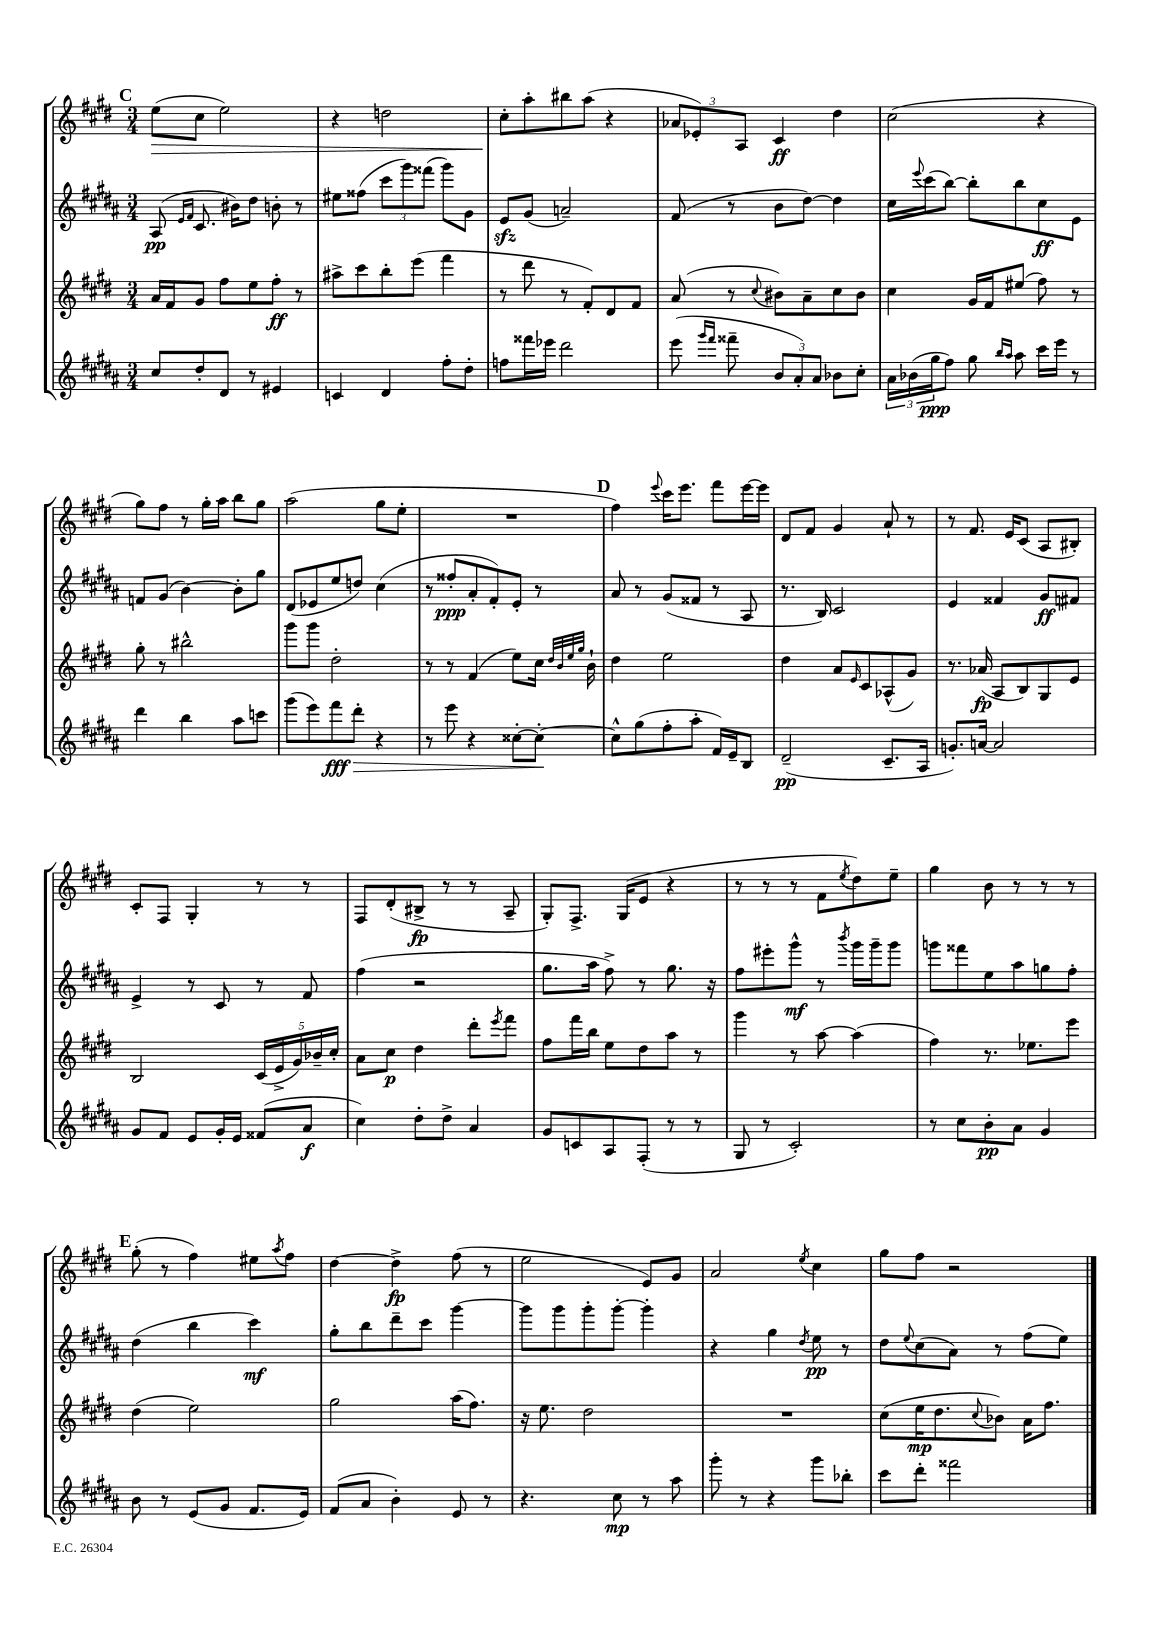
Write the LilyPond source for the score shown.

<<
\new StaffGroup <<
\new Staff = "s0" {
    \clef treble \key e \major \numericTimeSignature \time 3/4
    \mark \markup { \bold "C" } e''8\>( cis''8 e''2) |
    r4 d''2 |
    cis''8-.\! a''8-. bis''8 a''8( r4 |
    \tuplet 3/2 { aes'8 ees'8-.) a8 } cis'4\ff dis''4 |
    cis''2( r4 |
    gis''8) fis''8 r8 gis''16-. a''16 b''8 gis''8 |
    a''2( gis''8 e''8-. |
    R2. |
    \mark \markup { \bold "D" } fis''4) \appoggiatura { e'''8 } cis'''16 e'''8. fis'''8 e'''16~ e'''16 |
    dis'8 fis'8 gis'4 a'8-! r8 |
    r8 fis'8. e'16 cis'8( a8 bis8-.) |
    cis'8-. fis8 gis4-. r8 r8 |
    fis8 dis'8-.( bis8->\fp r8 r8 a8-- |
    gis8-.) fis8.-> gis16( e'8 r4 |
    r8 r8 r8 fis'8 \acciaccatura { e''8 } dis''8) e''8-- |
    gis''4 b'8 r8 r8 r8 |
    \mark \markup { \bold "E" } gis''8-.( r8 fis''4) eis''8 \acciaccatura { a''8 } fis''8 |
    dis''4~ dis''4->\fp fis''8( r8 |
    e''2 e'8) gis'8 |
    a'2 \acciaccatura { e''8 } cis''4 |
    gis''8 fis''8 r2 \bar "|." |
}
\new Staff = "s1" {
    \clef treble \key b \major \numericTimeSignature \time 3/4
    \mark \markup { \bold "C" } ais8\pp( \grace { e'16 fis'16 } cis'8. bis'16) dis''8 b'8-. r8 |
    eis''8 fisis''8( \tuplet 3/2 { cis'''8 gis'''8) fisis'''8( } gis'''8) gis'8 |
    e'8\sfz gis'8( a'2--) |
    fis'8( r8 b'8 dis''8~) dis''4 |
    cis''16 \appoggiatura { e'''8 } cis'''16( b''8~) b''8-. b''8 cis''8\ff e'8 |
    f'8 gis'8( b'4~) b'8-. gis''8 |
    dis'8( ees'8 e''8 d''8) cis''4( |
    r8 fisis''8-.\ppp ais'8-. fis'8-.) e'8-. r8 |
    \mark \markup { \bold "D" } ais'8 r8 gis'8( fisis'8 r8 ais8 |
    r8. b16) cis'2 |
    e'4 fisis'4 gis'8\ff fis'8 |
    e'4-> r8 cis'8 r8 fis'8 |
    fis''4( r2 |
    gis''8. ais''16 fis''8->) r8 gis''8. r16 |
    fis''8 eis'''8-. gis'''8-^\mf r8 \acciaccatura { b'''8 } gis'''16 gis'''16-- gis'''8 |
    g'''8 fisis'''8 e''8 ais''8 g''8 fis''8-. |
    \mark \markup { \bold "E" } dis''4( b''4 cis'''4\mf) |
    gis''8-. b''8 dis'''8-- cis'''8 gis'''4~ |
    gis'''8 gis'''8 gis'''8-. gis'''8~-. gis'''4-. |
    r4 gis''4 \acciaccatura { dis''8 } e''8\pp r8 |
    dis''8 \appoggiatura { e''8 } cis''8( ais'8) r8 fis''8( e''8) \bar "|." |
}
\new Staff = "s2" {
    \clef treble \key e \major \numericTimeSignature \time 3/4
    \mark \markup { \bold "C" } a'16 fis'16 gis'8 fis''8 e''8 fis''8-.\ff r8 |
    ais''8-> cis'''8 b''8-. e'''8( fis'''4 |
    r8 dis'''8 r8 fis'8-.) dis'8 fis'8 |
    a'8( r8 \appoggiatura { cis''8 } bis'8) a'8-- cis''8 bis'8 |
    cis''4 gis'16 fis'16 eis''8( fis''8) r8 |
    gis''8-. r8 bis''2-^ |
    gis'''8 gis'''8 dis''2-. |
    r8 r8 fis'4( e''8) cis''16 \grace { dis''32 b'32 e''32 gis''32 } b'16-! |
    \mark \markup { \bold "D" } dis''4 e''2 |
    dis''4 a'8 \grace { e'16 } cis'8 aes8-^( gis'8) |
    r8. aes'16\fp( a8 b8) gis8 e'8 |
    b2 \tuplet 5/4 { cis'16( e'16-> gis'16) bes'16-- cis''16-. } |
    a'8 cis''8\p dis''4 dis'''8-. \acciaccatura { e'''8 } fis'''8 |
    fis''8 fis'''16 b''16 e''8 dis''8 a''8 r8 |
    gis'''4 r8 a''8~ a''4( |
    fis''4) r8. ees''8. e'''8 |
    \mark \markup { \bold "E" } dis''4( e''2) |
    gis''2 a''16( fis''8.) |
    r16 e''8. dis''2 |
    R2. |
    cis''8( e''16\mp dis''8. \appoggiatura { cis''8 } bes'8) a'16 fis''8. \bar "|." |
}
\new Staff = "s3" {
    \clef treble \key b \major \numericTimeSignature \time 3/4
    \mark \markup { \bold "C" } cis''8 dis''8-. dis'8 r8 eis'4 |
    c'4 dis'4 fis''8-. dis''8-. |
    f''8 fisis'''16 ees'''16 dis'''2 |
    e'''8( \grace { gis'''16 fis'''16 } fisis'''8-- \tuplet 3/2 { b'8 ais'8-.) ais'8 } bes'8 cis''8-. |
    \tuplet 3/2 { ais'16 bes'16( gis''16\ppp } fis''8) gis''8 \grace { b''16 ais''16 } ais''8 cis'''16 e'''16 r8 |
    dis'''4 b''4 ais''8 c'''8 |
    gis'''8( e'''8) fis'''8\fff dis'''8-.\> r4 |
    r8 e'''8 r4 cisis''8~-. cisis''8~-.\! |
    \mark \markup { \bold "D" } cisis''8-^ gis''8( fis''8-. ais''8-. fis'16) e'16-- b8 |
    dis'2--\pp( cis'8.-- ais16 |
    g'8.-.) a'16~ a'2 |
    gis'8 fis'8 e'8 gis'16-. e'16 fisis'8( ais'8\f |
    cis''4) dis''8-. dis''8-> ais'4 |
    gis'8 c'8 ais8 fis8-.( r8 r8 |
    gis8 r8 cis'2-.) |
    r8 cis''8 b'8-.\pp ais'8 gis'4 |
    \mark \markup { \bold "E" } b'8 r8 e'8( gis'8 fis'8. e'16) |
    fis'8( ais'8 b'4-.) e'8 r8 |
    r4. cis''8\mp r8 ais''8 |
    gis'''8-. r8 r4 gis'''8 bes''8-. |
    cis'''8 dis'''8-. fisis'''2 \bar "|." |
}
>>
>>
\layout { \context { \Score \remove "Bar_number_engraver" } }
